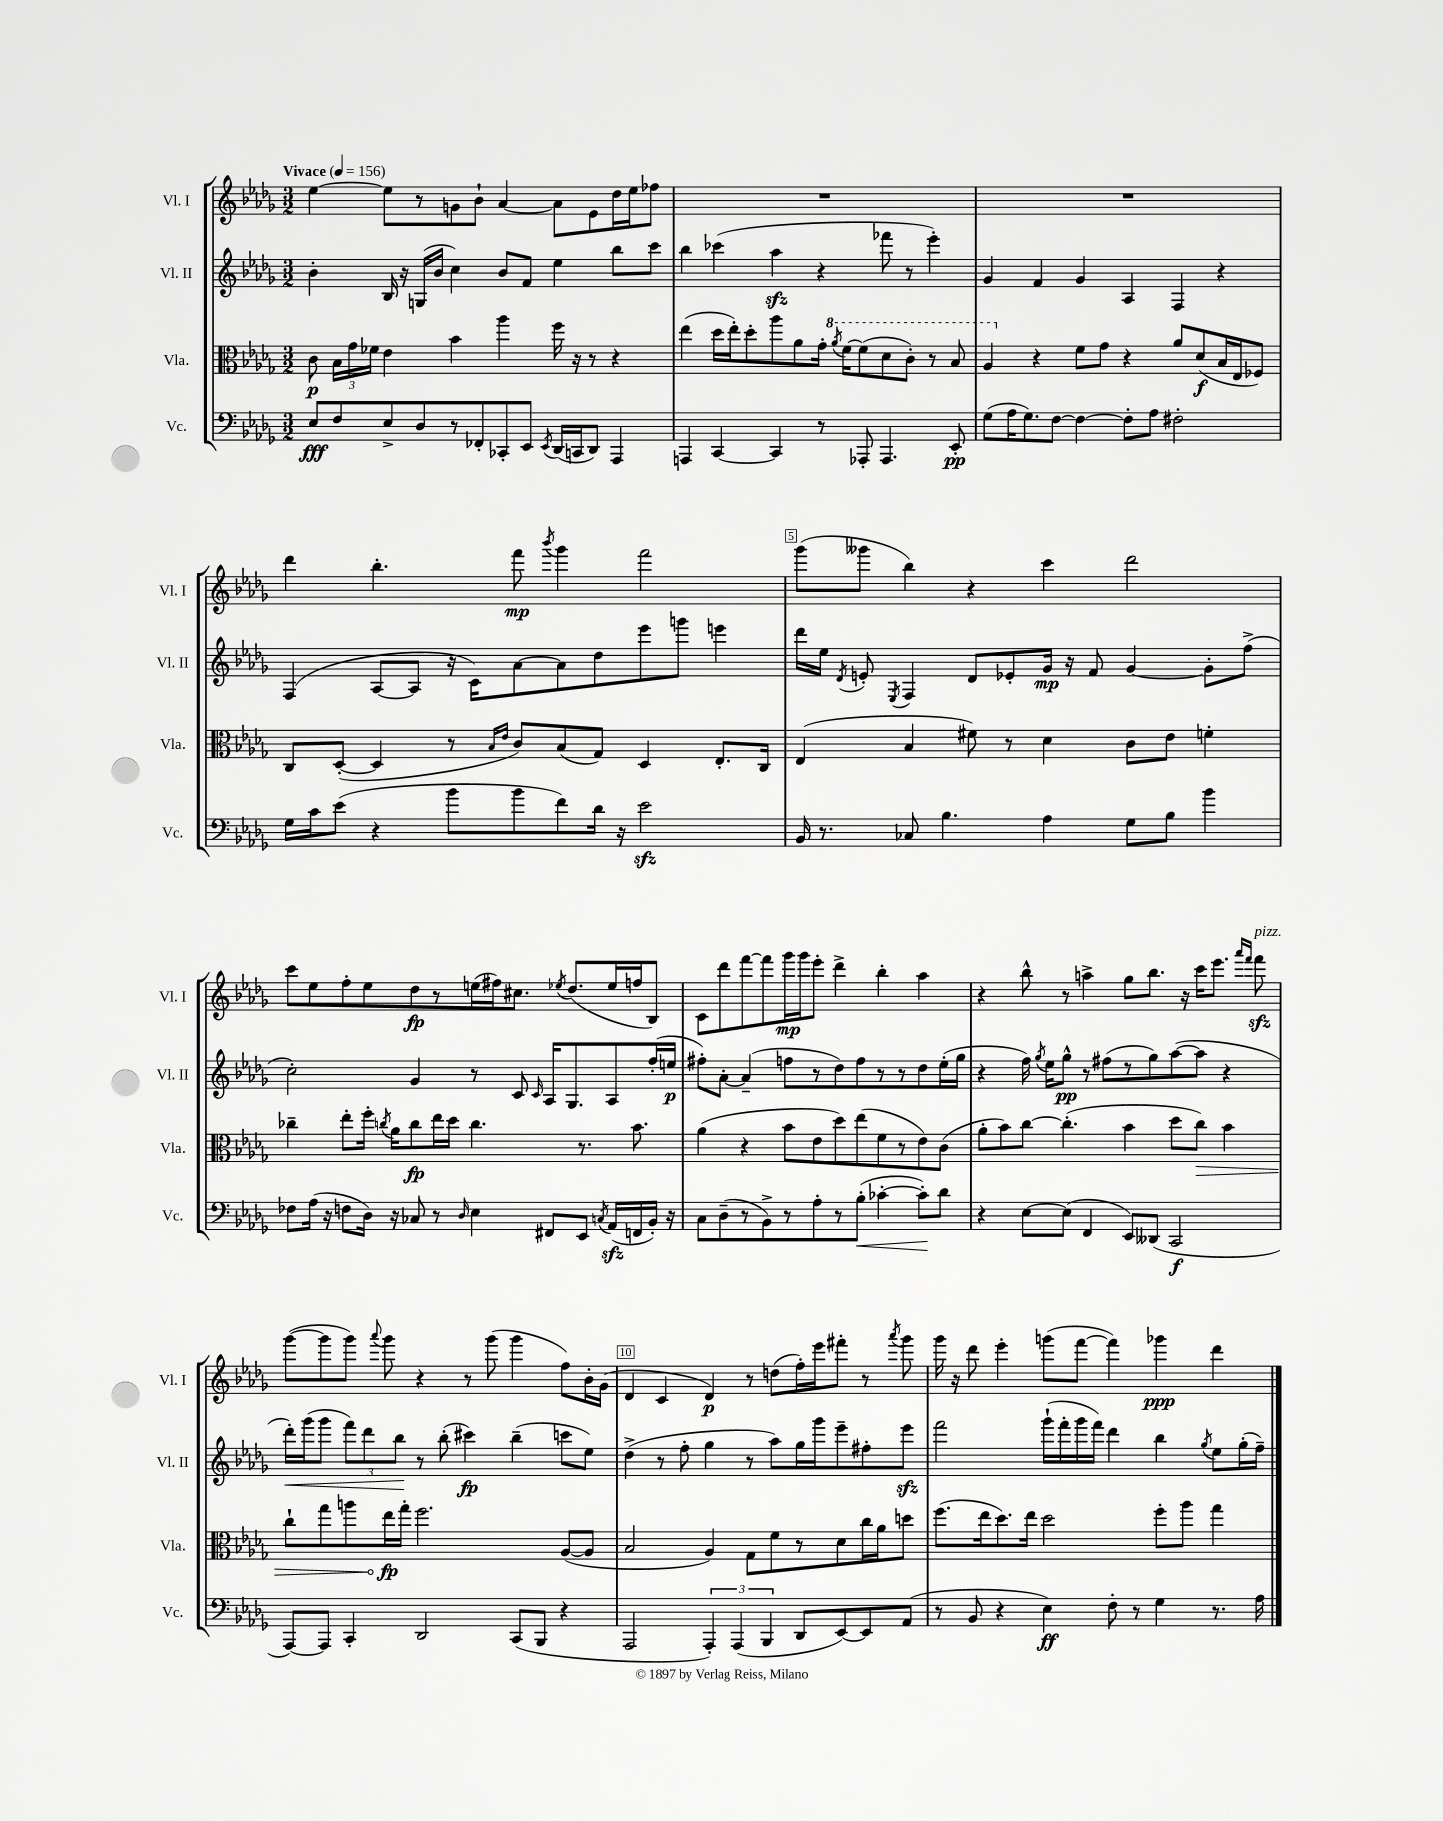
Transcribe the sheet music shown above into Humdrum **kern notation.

**kern	**kern	**kern	**kern
*staff4	*staff3	*staff2	*staff1
*clefF4	*clefC3	*clefG2	*clefG2
*k[b-e-a-d-g-]	*k[b-e-a-d-g-]	*k[b-e-a-d-g-]	*k[b-e-a-d-g-]
*M3/2	*M3/2	*M3/2	*M3/2
*MM156	*MM156	*MM156	*MM156
8E-	8c	4b-'	[4ee-
8F	24B-	.	.
.	24g-	.	.
.	24f-	.	.
8E-^	4e-	16B-	8ee-]
.	.	16r	.
8D-	.	(16G	8r
.	.	16b-	.
8r	4b-	4cc)	8g
8FF-'	.	.	8b-`
8CC-'	4aa-	8b-	[4a-
8EE-	.	8f	.
8qEE-	.	.	.
(16DD-	16ff	4ee-	8a-]
16CC	16r	.	.
8DD-)	8r	.	8e-
4AAA-	4r	8bb-	16dd-
.	.	.	16ee-
.	.	8ccc	8ff-
=	=	=	=
4AAA	(4ee-	4bb-	1.r
[4CC	16dd-	(4ccc-	.
.	16ee-')	.	.
.	8dd-'	.	.
4CC]	8aa-	4aa-	.
.	8a-	.	.
8r	16g-'	4r	.
.	8qaa-	.	.
.	[16ff	.	.
8AAA-'	(8ff]	.	.
4.AAA-	8dd-	8fff-	.
.	8cc')	8r	.
.	8r	4eee-')	.
8EE-'	8b-	.	.
=	=	=	=
(8G-	4a-	4g-	1.r
16A-	.	.	.
8.G-)	.	.	.
.	4r	4f	.
[8F	.	.	.
4F_	8f	4g-	.
.	8g-	.	.
8F']	4r	4A-	.
8A-	.	.	.
2F#'	8a-	4F	.
.	(8d-	.	.
.	16B-	4r	.
.	16E-	.	.
.	8F-)	.	.
=	=	=	=
16G-	8C	(4F	4ddd-
16c	.	.	.
(8e-	([8D-'	.	.
4r	4D-]	[8A-	4.bb-'
.	.	8A-]	.
8b-	8r	16r	.
.	.	16c)	.
.	16qqB-	.	.
.	16qqe-	.	.
8b-	8c)	[8a-	8fff
.	.	.	8qbbb-
8f)	(8B-	8a-]	4ggg-
16d-	8G-)	8dd-	.
16r	.	.	.
2e-	4D-	8eee-	2fff
.	.	8ggg	.
.	8.E-'	4eee	.
.	16C	.	.
=	=	=	=
16BB-	(4E-	16ddd-	(8ggg-
8.r	.	16ee-	.
.	.	8qd-	.
.	.	8e'	8ggg--
.	.	8qE-	.
8C-	4B-	4F	4bb-)
4.B-	.	.	.
.	8f#)	8d-	4r
.	8r	8e-'	.
4A-	4d-	16g-	4ccc
.	.	16r	.
.	.	8f	.
8G-	8c	[4g-	2ddd-
8B-	8e-	.	.
4b-	4f'	8g-']	.
.	.	(8ff^	.
=	=	=	=
8F-	4cc-~	2cc')	8ccc
(16A-	.	.	8ee-
16r	.	.	.
8F	8ee-'	.	8ff'
16D-)	16ff'	.	8ee-
.	8qcc	.	.
16r	16a-	.	.
8C-	8cc	4g-	8dd-
8r	16ee-	.	8r
.	16dd-	.	.
16qqD-	.	.	.
4E-	4.cc	8r	(16ee
.	.	.	16ff#)
.	.	8c	8.cc#
.	.	16qqc	.
8FF#	.	16A-	.
.	.	.	8qee-
.	.	8.G-	(8.dd-
8EE-	8.r	.	.
8qC	.	.	.
(16AA-	.	8A-	16ee-
16FF	8.b-	.	16ff
16BB-')	.	(16ff'	8B-)
16r	.	16ee	.
=	=	=	=
8C	(4a-	8ff#')	8c
(8D-~	.	[8a-'	8ddd-
8r	4r	(4a-~]	[8fff
8BB-^)	.	.	8fff]
8r	8b-	8ff	16ggg-
.	.	.	16ggg-
8A-'	8e-	8r	8eee-'
8r	8dd-)	8dd-)	4ddd-^
(8B-'	(8ee-	8ff	.
[4c-'	8f	8r	4bb-'
.	8r	8r	.
8c-'])	8e-)	8dd-	4aa-
8d-	(8c	(16ee-'	.
.	.	16gg-	.
=	=	=	=
4r	8a-'	4r	4r
.	8b-)	.	.
[8E-	[8cc	16ff)	8bb-^^
.	.	8qgg-	.
.	.	16ee-	.
(8E-]	(4.cc']	8gg-^^	8r
4FF	.	8r	4aa^
.	.	(8ff#	.
8EE-)	4b-	8r	8gg-
(8DD--	.	8gg-)	8.bb-
2CC	8dd-	([8aa-	.
.	.	.	16r
.	8cc)	8aa-]	16ccc
.	.	.	8.eee-
.	4b-	4r	.
.	.	.	16qqaaa-
.	.	.	16qqfff
.	.	.	8fff
=	=	=	=
[8AAA-)	8cc`	16ddd-')	([8ggg-
.	.	(16ggg-	.
8AAA-]	8gg-	8ggg-	8ggg-]
4CC'	8aa	12fff)	8ggg-)
.	.	12ddd-	.
.	.	.	8qqaaa-
.	16ee-	.	8ggg-
.	.	12bb-	.
.	16gg-'	.	.
2DD-	2.ff	8r	4r
.	.	(8bb-'	.
.	.	4ccc#)	8r
.	.	.	(8ggg-
(8CC	.	(4bb-~	4ggg-
8BBB-	.	.	.
4r	([8A-	8ccc	8ff)
.	8A-]	8ee-)	16b-'
.	.	.	(16g-
=	=	=	=
2AAA-	2B-	(4dd-^	4d-
.	.	8r	4c
.	.	8ff'	.
6AAA-')	4A-)	4gg-	4d-)
(6AAA-	.	.	.
.	8G-	8r	8r
6BBB-	.	.	.
.	8f	8aa-)	(8dd
8DD-	8r	16gg-	16ff')
.	.	16ggg-	16eee-
[8EE-)	8d-	8eee-~	8fff#'
8EE-]	16cc	8ff#'	8r
.	16a-	.	.
.	.	.	8qaaa-
(8AA-	8dd	8eee-	8ggg-
=	=	=	=
8r	(8.ff	2fff	16ggg-
.	.	.	16r
8BB-	.	.	8ddd-
.	16ee-	.	.
4r	8.dd-)	.	4eee-'
.	16ee-	.	.
4E-)	2dd-	(16ggg-`	(8ggg
.	.	16fff'	.
.	.	16ggg-	[8fff
.	.	16fff)	.
8F'	.	4ddd-	4fff])
8r	.	.	.
4G-	8ff'	4bb-	4ggg-
.	8aa-	.	.
.	.	8qgg-	.
8.r	4gg-	8ee-	4ddd-
.	.	(16gg-'	.
16A-	.	16ff~)	.
==	==	==	==
*-	*-	*-	*-
